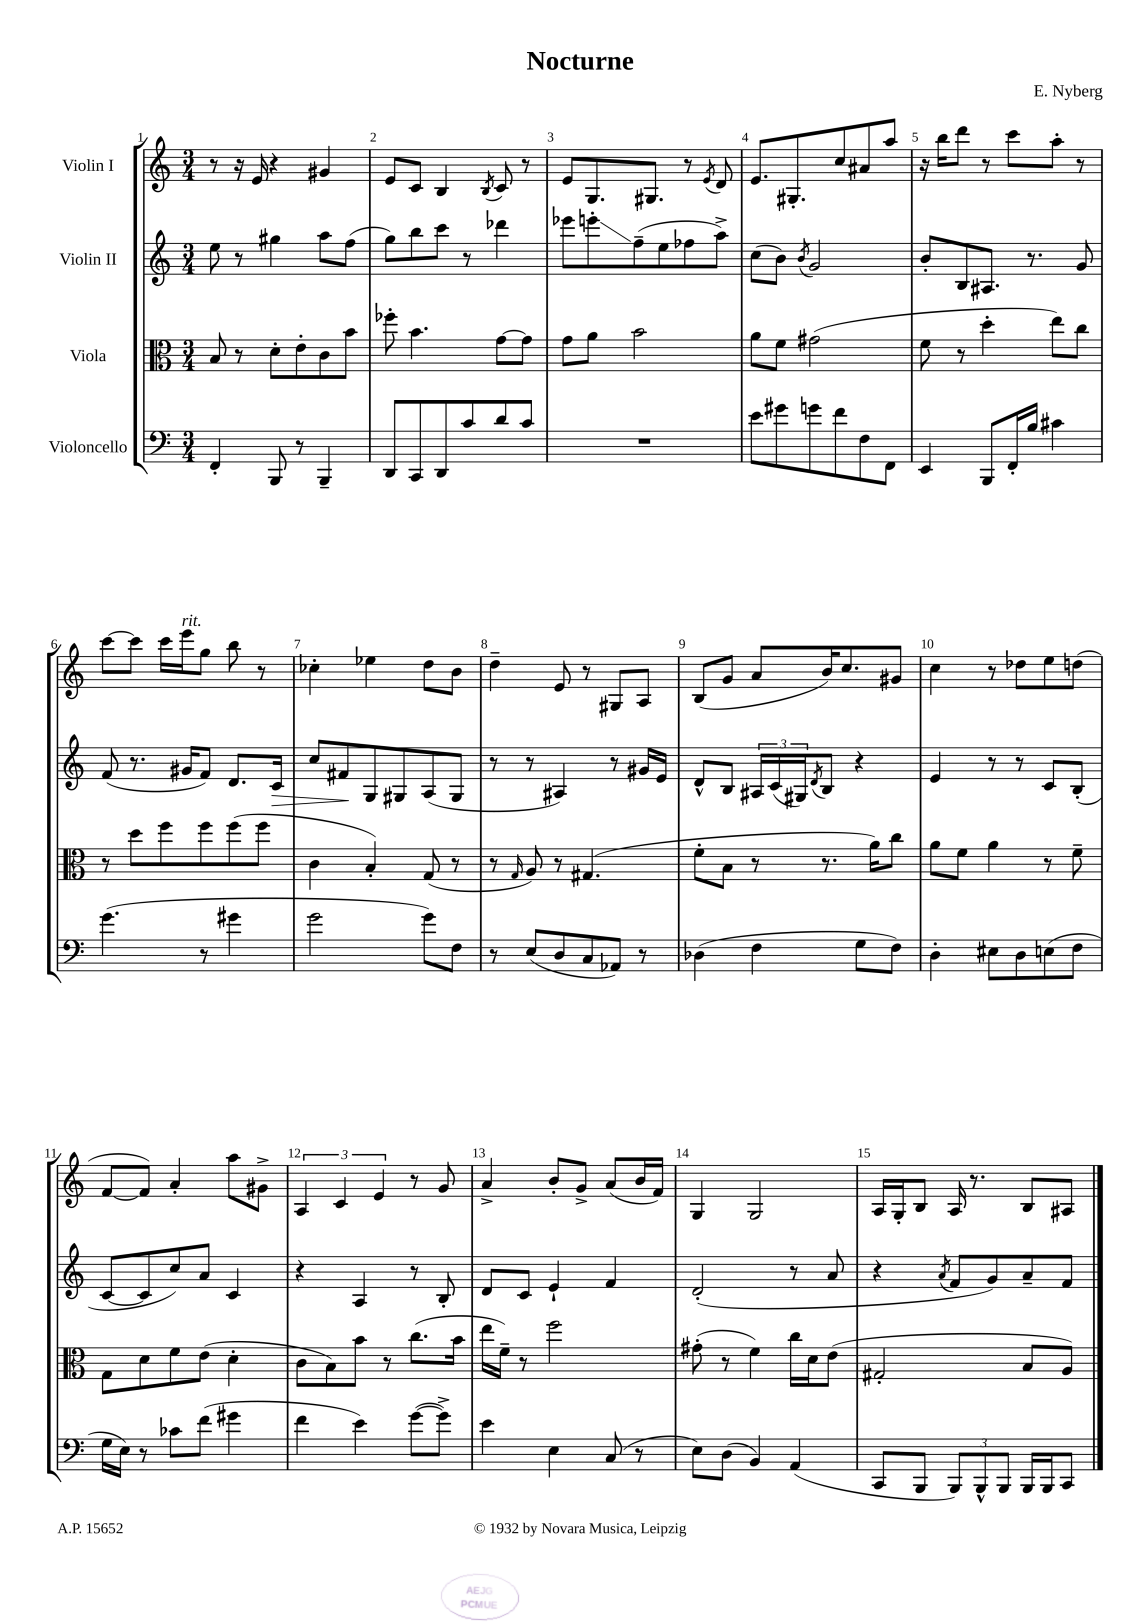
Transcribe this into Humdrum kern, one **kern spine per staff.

**kern	**kern	**kern	**kern
*staff4	*staff3	*staff2	*staff1
*clefF4	*clefC3	*clefG2	*clefG2
*k[]	*k[]	*k[]	*k[]
*M3/4	*M3/4	*M3/4	*M3/4
4FF'/	8B/	8ee\	8r
.	8r	8r	16r
.	.	.	16e/
8BBB/	8d'\L	4gg#\	4r
8r	8e'\	.	.
4BBB~/	8c\	8aa\L	4g#/
.	8b\J	(8ff\J	.
=	=	=	=
8DD/L	8ff-'\	8gg\L)	8e/L
8CC/	4.b\	8bb\	8c/J
8DD/	.	8ccc\J	4B/
8c/	.	8r	.
.	.	.	8qB/
8d/	[8g\L	4ddd-\	8c/
8c/J	8g\]J	.	8r
=	=	=	=
2.r	8g\L	8eee-\L	8e/L
.	8a\J	8eee'\	8.G/
.	2b\	(8ff~\	.
.	.	.	8.G#/J
.	.	8ee\	.
.	.	8ff-\	8r
.	.	.	8qe/
.	.	8aa^\J)	8d/
=	=	=	=
8e\L	8a\L	(8cc\L	8.e/L
8g#\	8f\J	8b\J)	.
.	.	.	8.G#'/
.	.	8qb/	.
8g\	(2g#\	2g/	.
8f\	.	.	8cc/
8F\	.	.	8a#/
8FF\J	.	.	8aa/J
=	=	=	=
4EE/	8f\	8b'/L	16r
.	.	.	16bb\LK
.	8r	8B/	8ddd\J
8BBB/L	4dd'\	8.A#/J	8r
16FF'/L	.	.	8ccc\L
16B/JJ	.	8.r	.
4c#\	8ee\L)	.	8aa'\J
.	8cc\J	8g/	8r
=	=	=	=
(4.g\	8r	(8f/	[8ccc\L
.	8dd\L	8.r	8ccc\]J
.	8ff\	.	16ccc\LL
.	.	16g#/LK	16eee\J
8r	8ff\	8f/J)	8gg\J
4g#\	(8ff\	8.d/L	8bb\
.	8ff\J	.	8r
.	.	16c/Jk	.
=	=	=	=
2g\	4c\	8cc/L	4cc-'\
.	.	8f#/	.
.	4B'/)	8G/	4ee-\
.	.	8G#/	.
8g\L)	(8G/	(8A/	8dd\L
8F\J	8r	8G#/J	8b\J
=	=	=	=
8r	8r	8r	4dd~\
.	16qqG/	.	.
(8E/L	8A/)	8r	.
8D/	8r	4A#/)	8e/
8C/	(4.G#/	.	8r
8AA-/J)	.	8r	8G#/L
8r	.	16g#/LL	8A/J
.	.	16e/JJ	.
=	=	=	=
(4D-\	8f'\L	8d^^/L	(8B/L
.	8B\J	8B/J	8g/J
4F\	8r	24A#/LL	8a/L
.	.	(24c/	.
.	.	24G#/J)	.
.	.	8qd/	.
.	8.r	8B/J	16b/K)
.	.	.	8.cc/
8G\L	.	4r	.
.	16a\LK)	.	.
8F\J)	8cc\J	.	8g#/J
=	=	=	=
4D'\	8a\L	4e/	4cc\
.	8f\J	.	.
8E#\L	4a\	8r	8r
8D\	.	8r	8dd-\L
(8E\	8r	8c/L	8ee\
8F\J	8f~\	(8B'/J	(8dd\J
=	=	=	=
16G\LL	8G\L	[8c/L	[8f/L
16E\JJ)	.	.	.
8r	8d\	8c/]	8f/]J)
8c-\L	8f\	8cc/)	4a'/
(8f\J	(8e\J	8a/J	.
4g#\	4d'\	4c/	8aa\L
.	.	.	8g#^\J
=	=	=	=
4f\	8c\L	4r	6A/
.	8B\)	.	.
.	.	.	6c/
4e\)	8b\J	4A/	.
.	.	.	6e/
.	8r	.	.
([8g\L	(8.cc\L	8r	8r
8g^\]J)	.	8B'/	8g/
.	16b\Jk	.	.
=	=	=	=
4e\	16ee\LL	8d/L	4a^/
.	16f~\JJ)	.	.
.	8r	8c/J	.
4E\	2ff\	4e`/	8b'/L
.	.	.	8g^/J
(8C/	.	4f/	(8a/L
8r	.	.	16b/L
.	.	.	16f/JJ)
=	=	=	=
8E\L)	(8g#'\	(2d'/	4G/
(8D\J	8r	.	.
4BB/)	4f\)	.	2G/
(4AA/	16cc\LL	8r	.
.	16d\J	.	.
.	(8e\J	8a/	.
=	=	=	=
8CC/L	2G#'/	4r	16A/LL
.	.	.	16G'/J
8BBB/J	.	.	8B/J
.	.	8qa/	.
12BBB/L)	.	8f/L	16A/
.	.	.	8.r
12BBB^^/	.	.	.
.	.	8g/)	.
12BBB/J	.	.	.
16BBB/LL	8B/L	8a~/	8B/L
16BBB/J	.	.	.
8CC/J	8A/J)	8f/J	8A#/J
==	==	==	==
*-	*-	*-	*-
